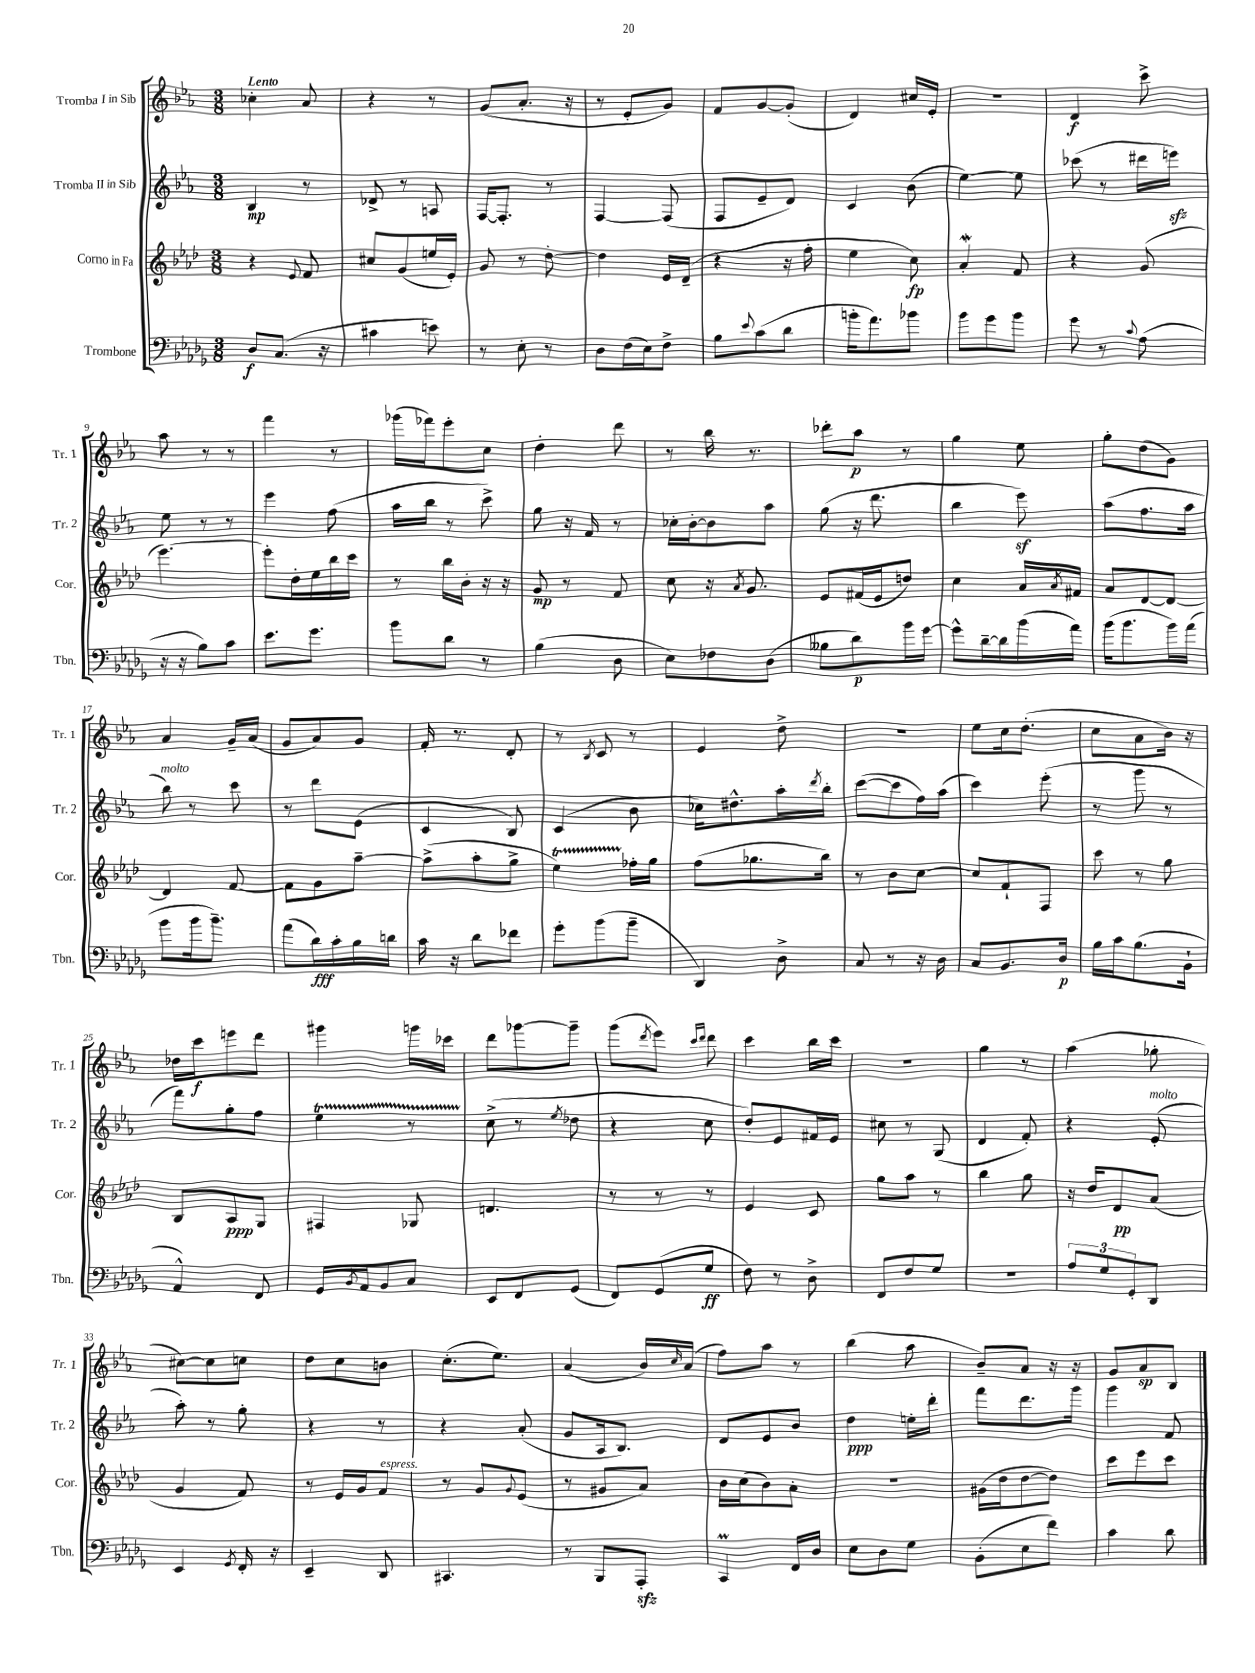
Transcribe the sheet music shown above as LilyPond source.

<<
\new StaffGroup <<
\new Staff = "s0" \with { instrumentName = "Tromba I in Sib" shortInstrumentName = "Tr. 1" } {
    \clef treble \key ees \major \numericTimeSignature \time 3/8 \tempo "Lento"
    ces''4-. aes'8 |
    r4 r8 |
    g'8( aes'8.-. r16 |
    r8 ees'8-. g'8) |
    f'8 g'8~ g'8-.( |
    d'4) cis''16 ees'16-. |
    R4. |
    d'4\f c'''8-> |
    aes''8 r8 r8 |
    f'''4 r8 |
    ges'''16( fes'''16) ees'''8-. c''8 |
    d''4-. d'''8 |
    r8 bes''16 r8. |
    des'''8-. aes''8\p r8 |
    g''4 ees''8 |
    g''8-. d''8( g'8) |
    aes'4 g'16-- aes'16( |
    g'8 aes'8) g'8 |
    f'16-. r8. d'8-. |
    r8 \acciaccatura { bes8 } c'8 r8 |
    ees'4 d''8-> |
    R4. |
    ees''8 c''16 d''8.-.( |
    c''8 aes'8 bes'16) r16 |
    des''16 c'''16\f e'''8 d'''8 |
    gis'''4 g'''16 ces'''16 |
    d'''8 ges'''8~ ges'''8-- |
    g'''8( \acciaccatura { d'''8 } ees'''8) \grace { c'''16 d'''16 } d'''8 |
    c'''4 bes''16 c'''16 |
    R4. |
    g''4 r8 |
    aes''4( ges''8-. |
    cis''8~) cis''8 c''8 |
    d''8 c''8 b'8 |
    c''8.-.( ees''8.) |
    aes'4( bes'16) \grace { c''16 } aes'16( |
    f''8) aes''8 r8 |
    bes''4( aes''8 |
    bes'8--) aes'8 r16 r16 |
    g'8 aes'8\sp bes8 \bar "|." |
}
\new Staff = "s1" \with { instrumentName = "Tromba II in Sib" shortInstrumentName = "Tr. 2" } {
    \clef treble \key ees \major \numericTimeSignature \time 3/8
    bes4\mp r8 |
    des'8-> r8 a8 |
    f16~ f8.-. r8 |
    f4~ f8( |
    f8 ees'8-- d'8) |
    c'4 bes'8( |
    ees''4~) ees''8 |
    ces'''8( r8 dis'''16 e'''16\sfz) |
    ees''8 r8 r8 |
    ees'''4 f''8( |
    aes''16 bes''16 r8 c'''8->) |
    g''8 r16 f'16 r8 |
    ces''16-. bes'16~-. bes'8 aes''8 |
    g''8( r16 d'''8. |
    bes''4 ees'''8\sf) |
    aes''8( f''8. aes''16 |
    bes''8^\markup { \italic "molto" }) r8 c'''8 |
    r8 d'''8 ees'8( |
    c'4 bes8) |
    c'4( bes'8 |
    ces''16) dis''8.-^ aes''16-. \acciaccatura { d'''8 } bes''16-. |
    c'''8~( c'''8 f''16) aes''16( |
    c'''4) ees'''8-.( |
    r8 g'''8 r8 |
    f'''8) g''8-. f''8 |
    ees''4\startTrillSpan r8 |
    c''8->\stopTrillSpan( r8 \acciaccatura { ees''8 } des''8 |
    r4 c''8 |
    d''8-.) ees'8 fis'16 ees'16 |
    cis''8 r8 g8( |
    d'4 f'8-.) |
    r4 ees'8-.^\markup { \italic "molto" }( |
    aes''8-.) r8 g''8-. |
    r4 r8 |
    r4 aes'8-.( |
    g'8 aes16 bes8.) |
    d'8 ees'8 bes'8 |
    d''4\ppp e''16-. d'''16-. |
    f'''8 d'''8. g'''16 |
    g'''4 f'8 \bar "|." |
}
\new Staff = "s2" \with { instrumentName = "Corno in Fa" shortInstrumentName = "Cor." } {
    \clef treble \key aes \major \numericTimeSignature \time 3/8
    r4 \appoggiatura { ees'8 } f'8 |
    cis''8 g'8( e''16 ees'16-.) |
    g'8 r8 des''8~-. |
    des''4 ees'16 des'16--( |
    r4 r16 f''16-. |
    ees''4 c''8\fp) |
    aes'4-.\mordent f'8 |
    r4 g'8( |
    ees'''4.~) |
    ees'''8-. des''16-. ees''16 bes''16 c'''16 |
    r8 bes''16 bes'16-. r16 r16 |
    g'8\mp r8 f'8 |
    c''8 r16 \acciaccatura { aes'8 } g'8. |
    ees'8 fis'16( ees'16 d''8) |
    c''4 aes'16 \acciaccatura { aes'8 } fis'16 |
    aes'8 des'8~ des'8~ |
    des'4 f'8~ |
    f'8 g'8 aes''8~-- |
    aes''8->( aes''8-. g''8-> |
    ees''4\startTrillSpan) fes''16-.\stopTrillSpan g''16 |
    f''8( ges''8. bes''16) |
    r8 bes'8 c''8~ |
    c''8 f'8-! f8 |
    c'''8 r8 g''8 |
    bes8 aes8\ppp g8 |
    fis4 ges8 |
    d'4. |
    r8 r8 r8 |
    ees'4 c'8 |
    g''8 aes''8 r8 |
    bes''4 g''8 |
    r16 des''16 des'8\pp aes'8( |
    g'4 f'8) |
    r8 ees'16 g'16 f'8^\markup { \italic "espress." } |
    r8 g'8 \appoggiatura { g'8 } ees'8( |
    r8 gis'8 aes'8) |
    bes'16 c''16( bes'8) aes'8-. |
    r4. |
    gis'16( des''16 des''8~ des''8) |
    c'''8 ees'''8 c'''8 \bar "|." |
}
\new Staff = "s3" \with { instrumentName = "Trombone" shortInstrumentName = "Tbn." } {
    \clef bass \key des \major \numericTimeSignature \time 3/8
    des8\f c8.( r16 |
    cis'4 e'8) |
    r8 ees8-. r8 |
    des8 f16( ees16) f8-> |
    bes8 \appoggiatura { ees'8 } c'8( des'8 |
    b'16-. aes'8.) bes'8 |
    bes'8 ges'8 bes'8 |
    ges'8 r8 \appoggiatura { c'8 } aes8( |
    r16 r16 bes8) c'8 |
    ees'8. ges'8. |
    bes'8 des'8 r8 |
    bes4( des8 |
    ees8) fes8 des8( |
    beses8 des'8\p) bes'16 ges'16~ |
    ges'8-^ des'16~-- des'16 bes'16( aes'16) |
    bes'16( bes'8. bes'16) aes'16( |
    bes'8 bes'16 bes'8.--) |
    aes'8( des'16\fff) c'16-. bes16 d'16 |
    c'16 r16 des'8 fes'8 |
    ges'8-. bes'8( bes'8-- |
    des,4) des8-> |
    c8 r8 r16 des16 |
    c8 bes,8. des16\p |
    bes16 c'16 bes8.( bes,16-! |
    aes,4-^) f,8 |
    ges,16 \acciaccatura { bes,8 } aes,16 bes,8 c8 |
    ees,8 f,8 ges,8( |
    f,8) ges,8( ges8\ff |
    f8) r8 des8-> |
    f,8 f8 ges8 |
    R4. |
    \tuplet 3/2 { aes8 ges8 ges,8-. } des,8 |
    ees,4 \acciaccatura { ges,8 } f,16-. r16 |
    ees,4-- des,8 |
    cis,4. |
    r8 bes,,8 aes,,8-.\sfz |
    c,4\prall f,16 des16 |
    ees8 des8 ges8 |
    bes,8-.( ees8 f'8) |
    c'4 des'8 \bar "|." |
}
>>
>>
